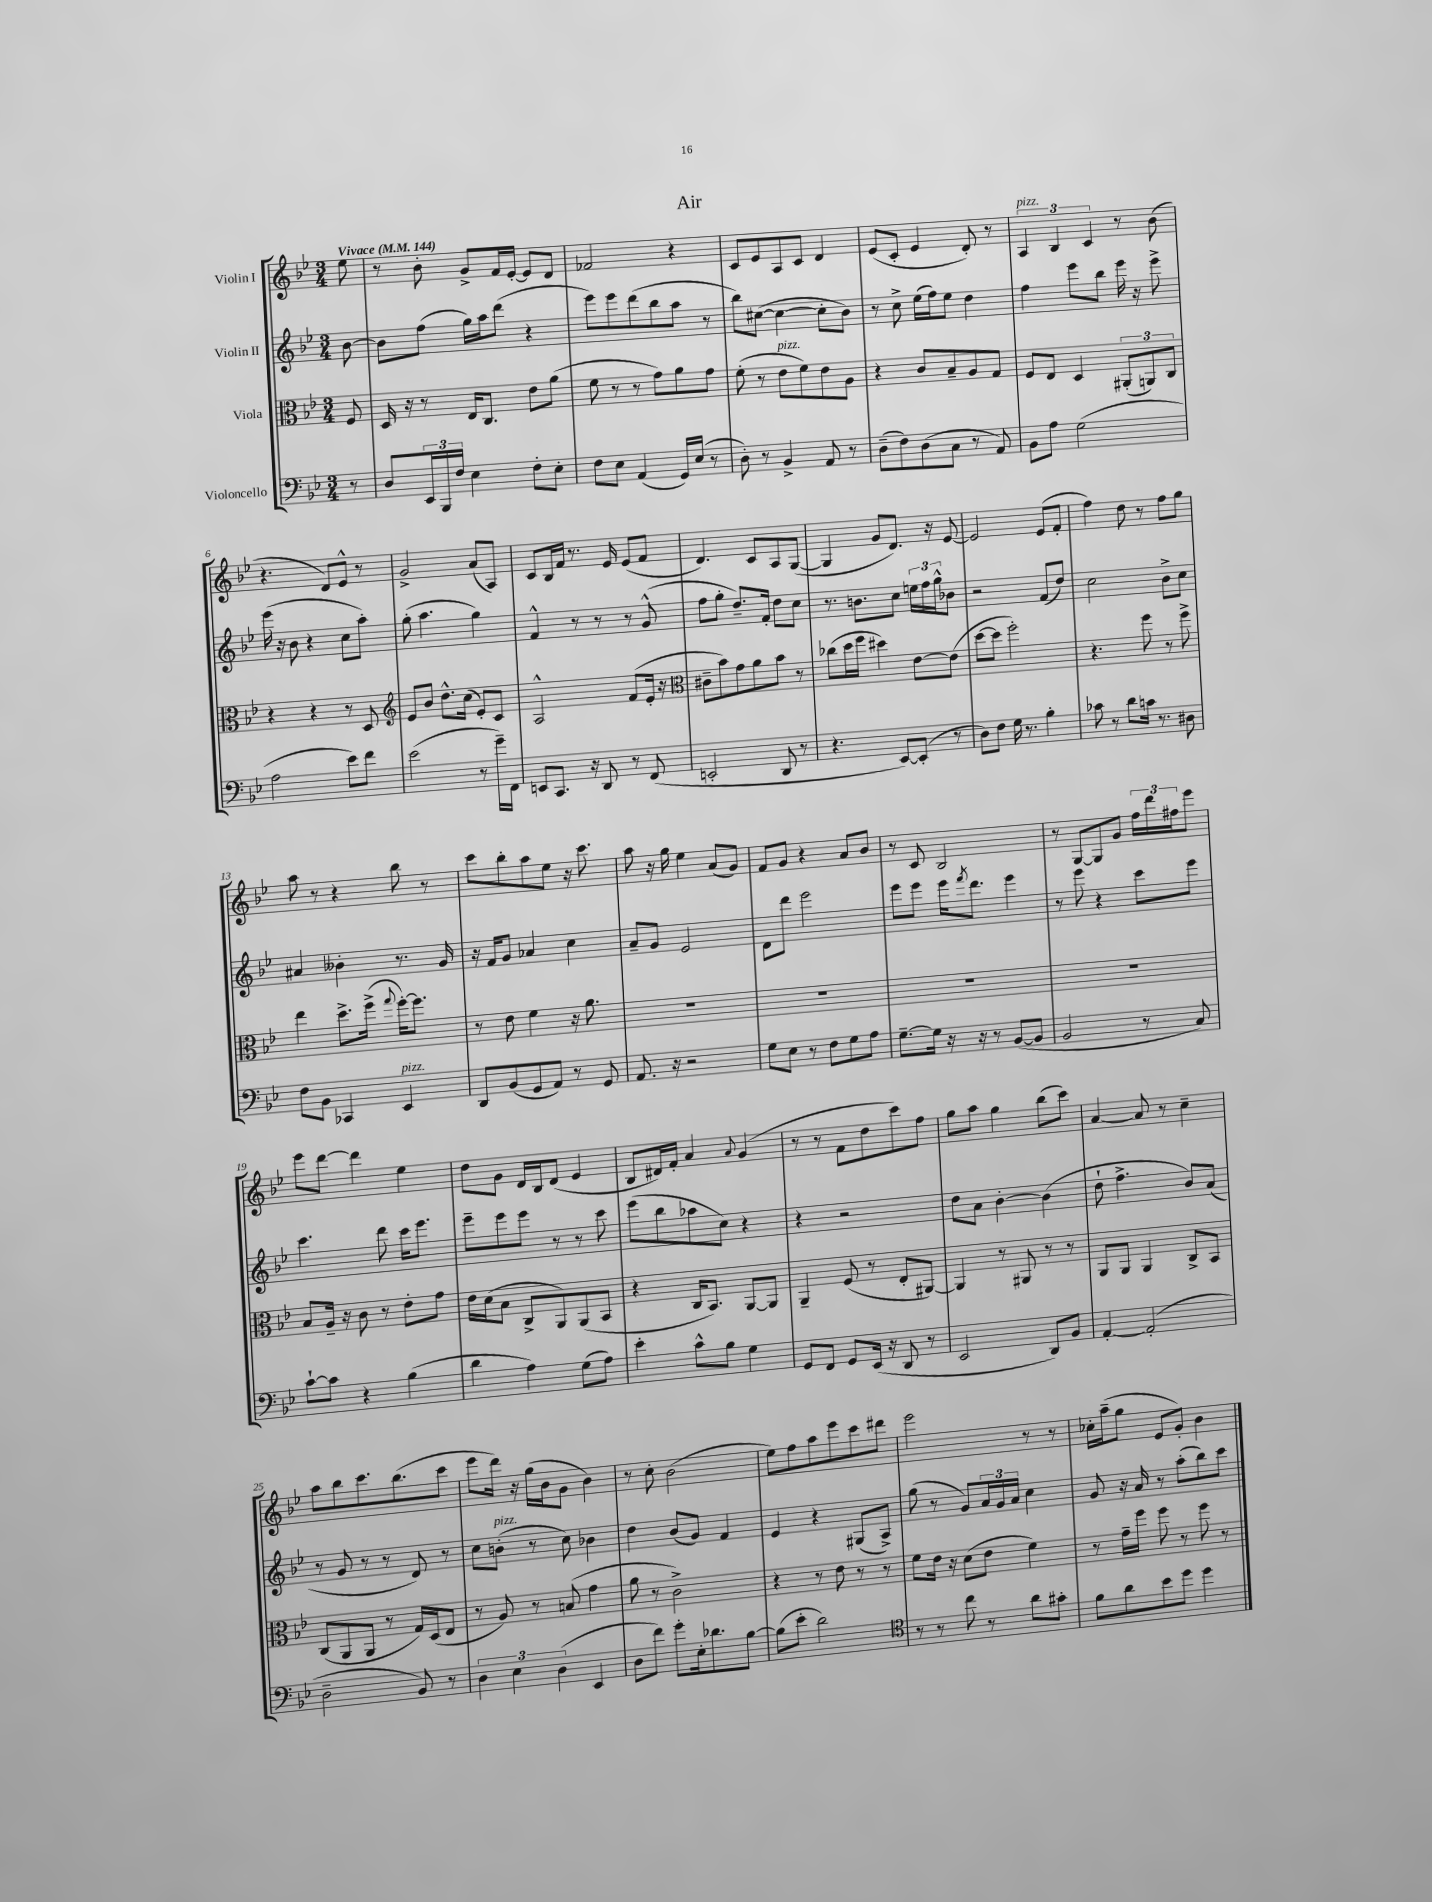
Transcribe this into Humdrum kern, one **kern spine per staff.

**kern	**kern	**kern	**kern
*staff4	*staff3	*staff2	*staff1
*clefF4	*clefC3	*clefG2	*clefG2
*k[b-e-]	*k[b-e-]	*k[b-e-]	*k[b-e-]
*M3/4	*M3/4	*M3/4	*M3/4
*MM144	*MM144	*MM144	*MM144
8r	8F	[8b-	8ee-
=	=	=	=
8D	16D	8b-]	8r
.	16r	.	.
24EE-	8r	(8ff	8b-'
24BBB-	.	.	.
24F	.	.	.
4E-	16E-	16gg)	8g^
.	8.C	16aa	.
.	.	(8ddd	16f
.	.	.	[16e-'
8F'	8e-	4r	8e-]
8E-'	(8a	.	8d
=	=	=	=
8F	8f	8eee-)	2f-
8E-	8r	8eee-	.
(4AA	8r	(8ddd	.
.	8g)	8bb-	.
16GG)	8a	8aa	4r
(16E-	.	.	.
8r	8g	8r	.
=	=	=	=
8D')	(8f'	8bb-)	8c
8r	8r	([8cc#	8e-
4BB-^	8e-	4cc#_	8A
.	8f)	.	8c
8AA	8e-	8cc#']	4d
8r	8A	8b-)	.
=	=	=	=
(8D~	4r	8r	(8e-
8F)	.	8cc^	8c'
(8D	8c	(16ee-	4e-
.	.	16ff)	.
8C	8B-~	8ee-	.
8r	8A	4dd	8d')
8AA)	8G	.	8r
=	=	=	=
8BB-	8F	4ff	6A
8A	8E-	.	.
.	.	.	6B-
(2G	4D	8eee-	.
.	.	.	6c
.	.	8bb-	.
.	(12AA#'	16eee-	8r
.	.	16r	.
.	12AA)	.	.
.	.	8eee-^	(8b-
.	12C	.	.
=	=	=	=
2A	4r	(16eee-	4.r
.	.	16r	.
.	.	8b-	.
.	4r	4r	.
.	.	.	8d)
8e-)	8r	8cc	8e-^^
8f	8D	8aa')	8r
=	=	=	=
*	*clefG2	*	*
(2e-	8e-	(8gg'	2g^
.	8b-	4.aa	.
.	8.dd^^	.	.
.	(16cc	.	.
8r	8e-')	4gg)	(8a
16g~)	8c	.	8A)
16FF	.	.	.
=	=	=	=
8EE	2A^^	4f^^	8c
8.CC	.	.	16B-
.	.	.	16f
.	.	8r	8.r
16r	.	.	.
8DD	.	8r	.
.	.	.	16e-
8r	(8f	8r	(8e-
(8FF	16e-'	(8g^^	8f
.	16r	.	.
=	=	=	=
*	*clefC3	*	*
2EE'	8c#~	8ff	4.d)
.	8b-)	8gg'	.
.	8g	8.dd~)	.
.	8a	.	8c
.	.	16f'	.
8DD	8b-	8dd	8A
8r	8r	8cc	([8G
=	=	=	=
4.r	(8cc-	8.r	4G]
.	16dd	.	.
.	16ff	8.b	.
.	4dd#)	.	8g
[8EE-)	.	8cc	8.d)
(8EE-']	[8e-	24ee	.
.	.	24ff	.
.	.	.	16r
.	.	24gg^^	.
8r	(8e-]	8b-	[8e-
=	=	=	=
8D)	[8dd	2r	2e-]
8F	8dd]	.	.
16G	2ff')	.	.
8.r	.	.	.
4B-'	.	(8f	(8e-
.	.	8dd)	8f'
=	=	=	=
8c-	4.r	2cc	4ff)
8r	.	.	.
8d	.	.	8dd
16c	8ff	.	8r
8.r	.	.	.
.	8r	8b-^	8ff
8D#	8ff^	8cc	8gg
=	=	=	=
8F	4ee-	4a#	8aa
8BB-	.	.	8r
4CC-	8.dd^	4b--'	4r
.	(16ff^	.	.
.	8qqgg	.	.
4EE-	[16ff')	8.r	8bb-
.	8.ff]	.	.
.	.	.	8r
.	.	16g	.
=	=	=	=
8DD	8r	16r	8ccc
.	.	16f	.
(8BB-	8e-	8g	8bb-'
8GG	4f	4a-	8aa
8AA)	.	.	8ee-
8r	16r	4cc	16r
.	8.a	.	8.ccc
8GG	.	.	.
=	=	=	=
8.AA	2.r	8a~	8aa
.	.	8g	16r
16r	.	.	16gg
2r	.	2e-	4ee-
.	.	.	(8a
.	.	.	8g)
=	=	=	=
8G	2.r	8d	8f
8E-	.	8ddd	8g
8r	.	2eee-	4r
8F	.	.	.
8G	.	.	8a
8A	.	.	8b-
=	=	=	=
[8.G~	2.r	8eee-	8r
.	.	8eee-	8c
16G]	.	.	.
16r	.	16eee-	2B-
.	.	8qfff	.
16r	.	8.ddd	.
8r	.	.	.
([8BB-	.	4eee-	.
8BB-]	.	.	.
=	=	=	=
2BB-	2.r	8r	8r
.	.	8eee-	[8G
.	.	4r	8G]
.	.	.	8g
8r	.	8ccc	24ff
.	.	.	24ddd
.	.	.	24ff#
8C)	.	8eee-	8eee-
=	=	=	=
[8c`	8B-	4.ccc	8eee-
8c]	16A~	.	[8ddd
.	16r	.	.
4r	8c	.	4ddd]
.	8r	8ddd	.
(4B-	8e-'	16ccc	4ee-
.	.	8.eee-	.
.	8g	.	.
=	=	=	=
4d	16e-	8eee-~	8dd
.	(16d	.	.
.	8B-	8eee-	8g
4A)	8C^	8eee-	16d
.	.	.	16B-
.	8AA)	8r	(8d
(8G	(8AA	8r	4e-
8A)	8BB-	8ccc	.
=	=	=	=
4e-'	4r	(8eee-	8B-
.	.	8bb-	16d#)
.	.	.	16f'
8c^^	16C	8aa-	4a
.	8.BB-)	.	.
8B-	.	8cc)	.
.	.	.	8qqa
4G	[8AA	4r	(4g
.	8AA]	.	.
=	=	=	=
8GG	4AA~	4r	8r
8FF	.	.	8r
8GG	(8F	2r	8f
(16EE-	8r	.	8dd
16r	.	.	.
8DD	8E-'	.	8ccc)
8r	[8AA#)	.	8ff
=	=	=	=
2EE-	4AA#]	8dd	8gg
.	.	8a	8aa
.	8r	[4b-'	4gg
.	8AA#	.	.
8DD)	8r	(4b-]	(8bb-
8BB-	8r	.	8ccc)
=	=	=	=
[4AA'	8AA	8dd`	[4a
.	8AA	4.ff^	.
(2AA']	4AA	.	8a]
.	.	.	8r
.	8C^	8b-)	4cc~
.	8BB-	(8a	.
=	=	=	=
2D~	(8C	8r	8aa
.	8AA	8g	8bb-
.	8AA	8r	8.ccc
.	8r	8r	.
.	.	.	(8.bb-
8BB-)	16G)	8d)	.
.	(16D	.	.
8r	8E-	8r	8ccc
=	=	=	=
6D	8r	8cc	8eee-
.	8A)	(8b'	16ddd)
6E-	.	.	.
.	.	.	16r
.	8r	8r	(16gg
.	.	.	16b-
(6D	.	.	.
.	(8B	8cc)	8g
4EE-	4g	4b-	4b-)
=	=	=	=
8D	8a	4dd	8r
8f)	8r	.	8cc'
8g'	2c^)	(8b-	(2b-
16E-'	.	8g)	.
8.d-	.	.	.
.	.	4f	.
[8B-	.	.	.
=	=	=	=
(8B-]	4r	4e-	8ee-)
8e-'	.	.	8ff
2d)	8r	4r	8aa
.	8e-	.	8eee-
.	8r	(8G#	8ccc
.	8r	8A^)	8ddd#
=	=	=	=
*clefC4	*	*	*
8r	8f	(8gg	2eee-
8r	16e-	8r	.
.	16r	.	.
8cc	(8d	8g)	.
8r	8e-	24a	.
.	.	24g	.
.	.	24a	.
8a	4f)	4cc	8r
8g#'	.	.	8r
=	=	=	=
8f	8r	8g	16cc-'
.	.	.	(16aa~
8a	16g~	16r	8gg
.	16ff	16a	.
8b-	8ff	8r	8e-
8dd	8r	(8aa'	8g')
4dd	8ff	8bb-)	4b-
.	8r	8ccc	.
==	==	==	==
*-	*-	*-	*-
